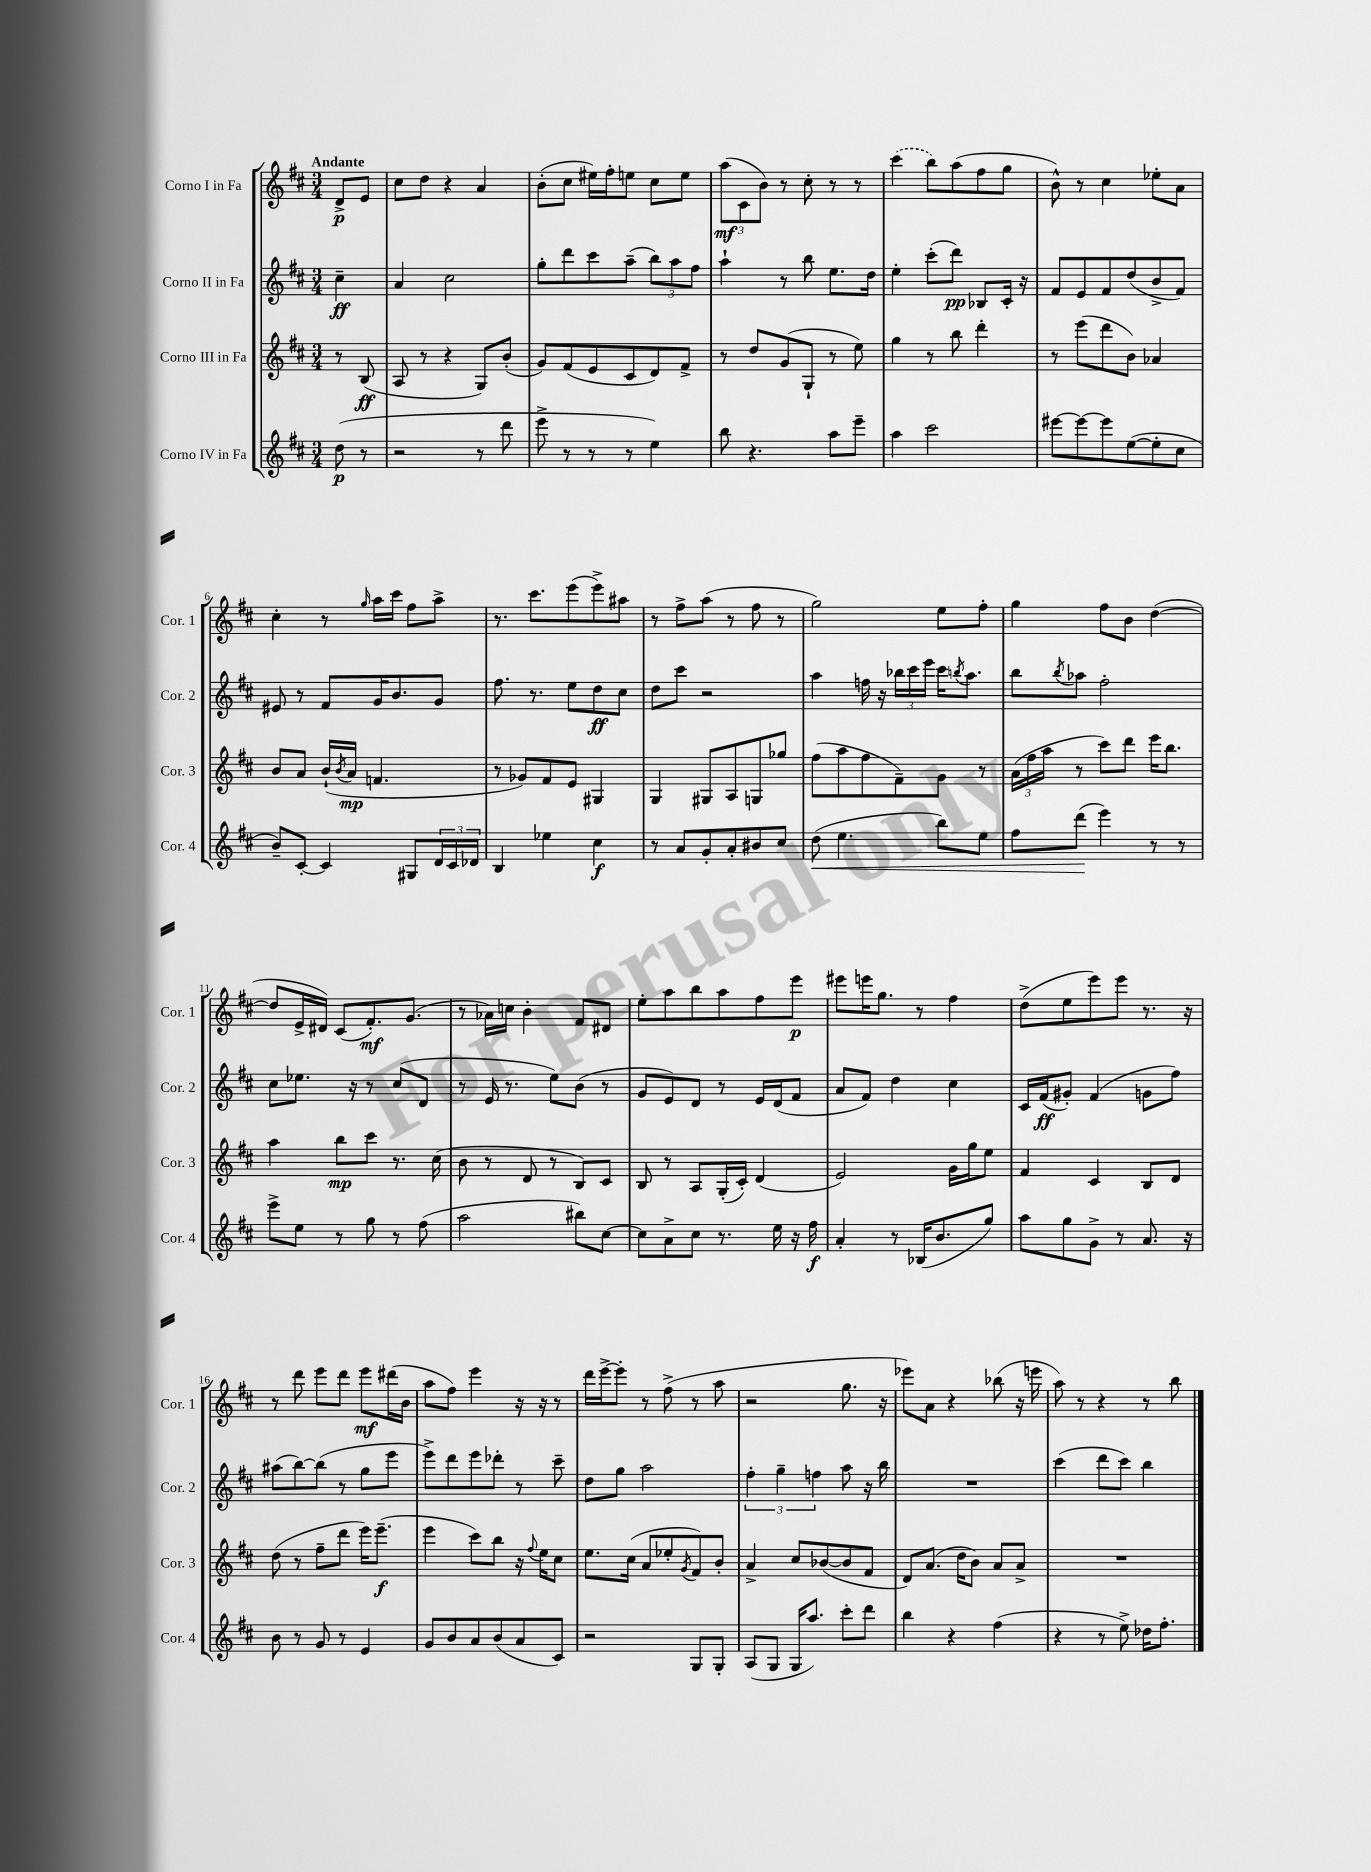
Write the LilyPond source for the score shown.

<<
\new StaffGroup <<
\new Staff = "s0" \with { instrumentName = "Corno I in Fa" shortInstrumentName = "Cor. 1" } {
    \clef treble \key d \major \numericTimeSignature \time 3/4 \partial 4 \tempo "Andante"
    d'8->\p e'8 |
    cis''8 d''8 r4 a'4 |
    b'8-.( cis''8 eis''16) fis''16-. e''8 cis''8 e''8 |
    \tuplet 3/2 { a''8\mf( cis'8 b'8) } r8 cis''8-. r8 r8 |
    \once \slurDashed cis'''4( b''8) a''8( fis''8 g''8 |
    b'8-^) r8 cis''4 ees''8-. a'8 |
    cis''4-. r8 \grace { g''16 } a''16 cis'''16 fis''8 a''8-> |
    r8. cis'''8. e'''8( e'''8->) ais''8 |
    r8 fis''8-> a''8( r8 fis''8 r8 |
    g''2) e''8 fis''8-. |
    g''4 fis''8 b'8 d''4~( |
    d''8 e'16-> dis'16) cis'8( fis'8.-.\mf) g'8.( |
    r8 aes'16) c''16 b'4-. fis'8 dis'8 |
    e''8-. a''8 b''8 a''8 fis''8 e'''8\p |
    eis'''8 e'''16 g''8. r8 fis''4 |
    d''8->( e''8 e'''8) e'''8 r8. r16 |
    r8 d'''8 e'''8 d'''8 e'''8\mf dis'''16( b'16 |
    a''8 fis''8) e'''4 r16 r16 r8 |
    d'''16 e'''16~-> e'''8-. r8 fis''8->( r8 a''8 |
    r2 g''8. r16 |
    ees'''8) a'8 r4 bes''8( r16 e'''16 |
    a''8) r8 r4 r8 b''8 \bar "|." |
}
\new Staff = "s1" \with { instrumentName = "Corno II in Fa" shortInstrumentName = "Cor. 2" } {
    \clef treble \key d \major \numericTimeSignature \time 3/4 \partial 4
    cis''4--\ff |
    a'4 cis''2 |
    g''8-. d'''8 cis'''8 a''8--( \tuplet 3/2 { b''8) a''8 fis''8 } |
    a''4-! r8 b''8 e''8. d''16 |
    e''4-. cis'''8-.( d'''8\pp) bes8 cis'16-. r16 |
    fis'8 e'8 fis'8 d''8( b'8-> fis'8) |
    eis'8 r8 fis'8 g'16 b'8. g'8 |
    fis''8. r8. e''8 d''8\ff cis''8 |
    d''8 cis'''8 r2 |
    a''4 f''16 r16 \tuplet 3/2 { bes''16 cis'''16 e'''16 } cis'''16 \acciaccatura { b''8 } a''8. |
    b''8 \acciaccatura { b''8 } aes''8 fis''2-. |
    cis''8 ees''8. r16 r8 cis''8( d'8 |
    r8 e'16 r8. e''8) b'8( r8 |
    g'8 e'8) d'8 r8 e'16 d'16( fis'8 |
    a'8 fis'8) d''4 cis''4 |
    cis'16 fis'16\ff( gis'8-.) fis'4( g'8 fis''8) |
    ais''8( b''8~) b''8( r8 g''8 e'''8 |
    e'''8->) d'''8 e'''8 des'''8-. r8 cis'''8-- |
    d''8 g''8 a''2 |
    \tuplet 3/2 { fis''4-. g''4-- f''4 } a''8 r16 b''16 |
    R2. |
    cis'''4( d'''8 cis'''8) b''4 \bar "|." |
}
\new Staff = "s2" \with { instrumentName = "Corno III in Fa" shortInstrumentName = "Cor. 3" } {
    \clef treble \key d \major \numericTimeSignature \time 3/4 \partial 4
    r8 b8\ff( |
    a8 r8 r4 g8) b'8-.( |
    g'8) fis'8( e'8 cis'8 d'8) fis'8-> |
    r8 d''8 g'8( g8-! r8 e''8) |
    g''4 r8 b''8 d'''4-. |
    r8 e'''8( d'''8 b'8) aes'4 |
    b'8 a'8 b'16-!( \acciaccatura { b'8 } a'16\mp f'4. |
    r8 ges'8) fis'8 e'8 gis4 |
    g4 gis8 a8 g8 ges''8 |
    fis''8( a''8 fis''8 fis'8--) g'8 r8 |
    \tuplet 3/2 { a'16( fis''16 a''16 } r8 cis'''8) d'''8 e'''16 b''8. |
    a''4 b''8\mp cis'''8 r8. cis''16( |
    b'8 r8 d'8 r8 b8) cis'8 |
    b8 r8 a8 g16-.( cis'16-.) d'4( |
    e'2) g'16 g''16 e''8 |
    fis'4 cis'4 b8 d'8 |
    d''8( r8 fis''8-- d'''8 e'''16) e'''8.--\f( |
    e'''4 cis'''8) b''8 r16 \appoggiatura { fis''8 } e''16 cis''8 |
    e''8. cis''16( a'8 ees''8-. \acciaccatura { g'8 } fis'8) b'8-. |
    a'4-> cis''8 bes'8~( bes'8 fis'8 |
    d'8) a'8.( d''16 b'8) a'8 a'8-> |
    R2. \bar "|." |
}
\new Staff = "s3" \with { instrumentName = "Corno IV in Fa" shortInstrumentName = "Cor. 4" } {
    \clef treble \key d \major \numericTimeSignature \time 3/4 \partial 4
    d''8\p( r8 |
    r2 r8 d'''8 |
    e'''8-> r8 r8 r8 e''4) |
    b''8 r4. a''8 e'''8-- |
    a''4 cis'''2 |
    eis'''8~ eis'''8~ eis'''8 e''8~( e''8-. cis''8 |
    b'8--) cis'8~-. cis'4 gis8 \tuplet 3/2 { d'16 cis'16 des'16 } |
    b4 ees''4 cis''4\f |
    r8 a'8 g'8-. a'8-. bis'8 cis''8 |
    d''8\<( e''4. b''8) e''8 |
    fis''8 d'''8\!( e'''4) r8 r8 |
    e'''8-> e''8 r8 g''8 r8 fis''8( |
    a''2 bis''8) cis''8~ |
    cis''8 a'8-> cis''8 r8. e''16 r16 fis''16\f |
    a'4-. r8 bes16( b'8. g''8) |
    a''8 g''8 g'8-> r8 a'8. r16 |
    b'8 r8 g'8 r8 e'4 |
    g'8 b'8 a'8 b'8( a'8 cis'8) |
    r2 g8 g8-. |
    a8( g8 g16 a''8.) cis'''8-. d'''8 |
    b''4 r4 fis''4( |
    r4 r8 e''8->) des''16 fis''8.-. \bar "|." |
}
>>
>>
